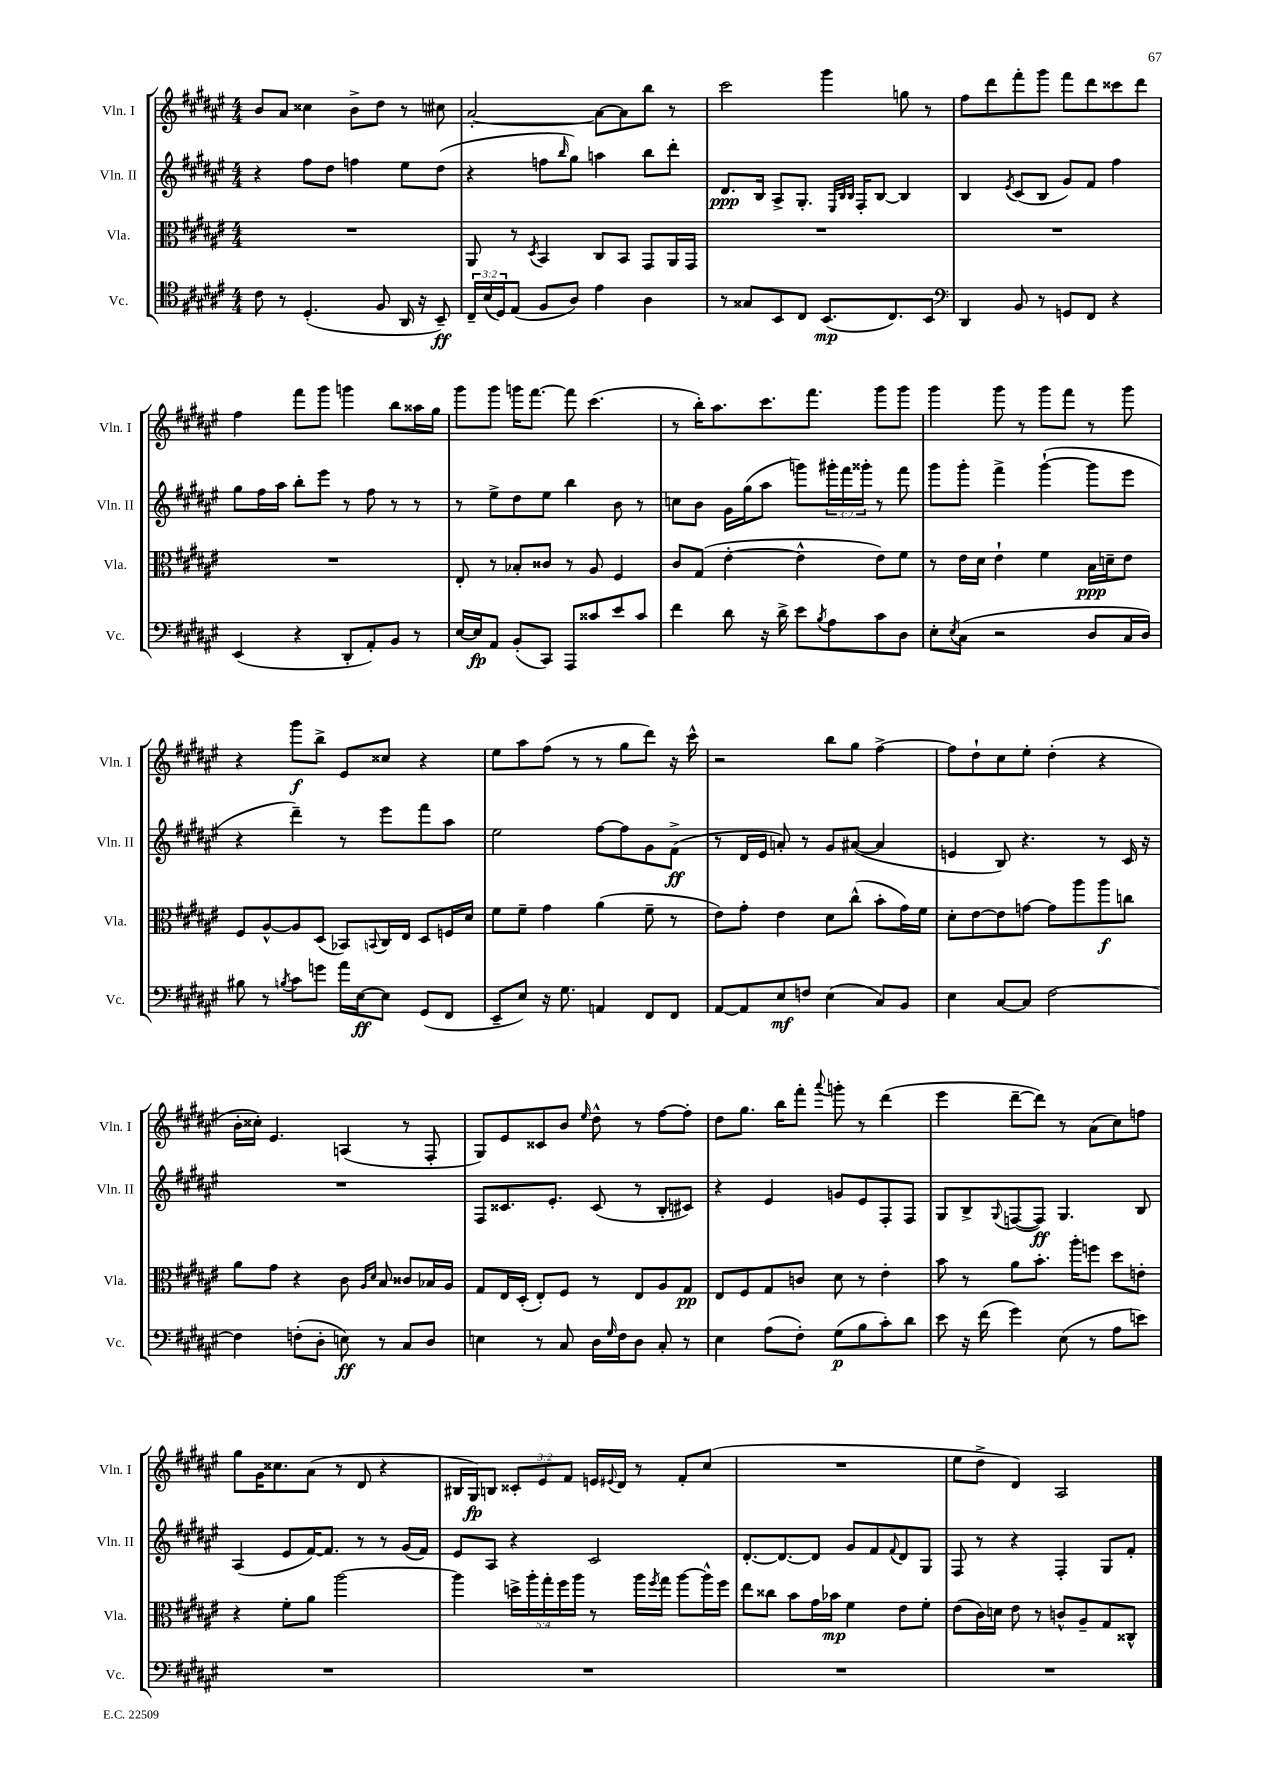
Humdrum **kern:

**kern	**kern	**kern	**kern
*staff4	*staff3	*staff2	*staff1
*clefC4	*clefC3	*clefG2	*clefG2
*k[f#c#g#d#a#e#]	*k[f#c#g#d#a#e#]	*k[f#c#g#d#a#e#]	*k[f#c#g#d#a#e#]
*M4/4	*M4/4	*M4/4	*M4/4
8c#	1r	4r	8b
8r	.	.	8a#
(4.D#'	.	8ff#	4cc##
.	.	8dd#	.
.	.	4ff	8b^
8F#	.	.	8dd#
16AA#	.	8ee#	8r
16r	.	.	.
8BB~)	.	(8dd#	8cc#
=	=	=	=
24C#~	8AA#	4r	[2a#'
(24B	.	.	.
24D#)	.	.	.
(8E#	8r	.	.
.	8qD#	.	.
8F#	4BB	8ff	.
.	.	16qqbb	.
8A#)	.	8gg#)	.
4e#	8C#	4aa	8a#_
.	8BB	.	8a#]
4A#	8GG#	8bb	8bb
.	16AA#	8ddd#'	8r
.	16GG#	.	.
=	=	=	=
8r	1r	8.d#	2ccc#
8G##	.	.	.
.	.	16B	.
8BB	.	8A#^	.
8C#	.	8.G#'	.
(8.BB	.	.	4ggg#
.	.	32qqE#	.
.	.	32qqB	.
.	.	32qqB	.
.	.	16F#'	.
.	.	[8B	.
8.C#)	.	.	.
.	.	4B]	8gg
8BB	.	.	8r
=	=	=	=
*clefF4	*	*	*
4DD#	1r	4B	8ff#
.	.	.	8ddd#
.	.	8qe#	.
8BB	.	(8c#	8fff#'
8r	.	8B	8ggg#
8GG	.	8g#)	8fff#
8FF#	.	8f#	8ddd#
4r	.	4ff#	8ccc##
.	.	.	8ddd#
=	=	=	=
(4EE#	1r	8gg#	4ff#
.	.	16ff#	.
.	.	16aa#	.
4r	.	8bb'	8fff#
.	.	8eee#	8ggg#
8DD#'	.	8r	4ggg
8AA#')	.	8ff#	.
8BB	.	8r	8bb
8r	.	8r	16aa##
.	.	.	16gg#
=	=	=	=
[16E#	8E#'	8r	8ggg#
16E#]	.	.	.
8AA#	8r	8ee#^	8ggg#
(8BB'	8B-'	8dd#	16ggg
.	.	.	[8.fff#
8CC#)	8c##	8ee#	.
8AAA#	8r	4bb	8fff#]
8c##	8A#	.	(4.ccc#
8e#	4F#	8b	.
8c##	.	8r	.
=	=	=	=
4f#	8c#	8cc	8r
.	(8G#	8b	16bb')
.	.	.	8.aa#
8d#	[4e#'	16g#	.
.	.	(16gg#	.
16r	.	8aa#	8.ccc#
16d#^	.	.	.
8e#	4e#^^]	8ggg)	.
.	.	.	8.fff#
8qB	.	.	.
8A#	.	24ggg#'	.
.	.	24fff#	.
.	.	24ggg##'	.
8c#	8e#)	8r	8ggg#
8D#	8f#	8fff#	8ggg#
=	=	=	=
8E#'	8r	8ggg#	4ggg#
8qE#	.	.	.
(8C#	16e#	8ggg#'	.
.	16d#	.	.
2r	4e#`	4fff#^	8ggg#
.	.	.	8r
.	4f#	([4ggg#`	8ggg#
.	.	.	8fff#
8D#	16B	8ggg#]	8r
.	16d~	.	.
16C#	8e#	8eee#	8ggg#
16D#)	.	.	.
=	=	=	=
8B#	8F#	4r	4r
8r	[8A#^^	.	.
8qB	.	.	.
8c#	8A#]	4ddd#~)	8ggg#
8g	(8D#	.	8bb^
16a#	8BB-)	8r	8e#
[16E#	.	.	.
.	8qqBB	.	.
8E#]	16C#	8eee#	8cc##
.	16E#	.	.
(8GG#	8D#	8fff#	4r
8FF#	16F	8aa#	.
.	16d#	.	.
=	=	=	=
8EE#~	8f#	2ee#	8ee#
8E#)	8f#~	.	8aa#
16r	4g#	.	(8ff#
8.G#	.	.	.
.	.	.	8r
4AA	(4a#	[8ff#	8r
.	.	8ff#]	8gg#
8FF#	8f#~	8g#	8ddd#)
8FF#	8r	(8f#^	16r
.	.	.	16ccc#^^
=	=	=	=
[8AA#	8e#)	8r	2r
8AA#]	8g#'	16d#	.
.	.	16e#	.
8E#	4e#	8a')	.
8F	.	8r	.
(4E#	8d#	8g#	8bb
.	(8cc#^^	([8a#	8gg#
8C#)	8b'	4a#]	[4ff#^
8BB	16g#)	.	.
.	16f#	.	.
=	=	=	=
4E#	8d#'	4e	8ff#]
.	[8e#	.	8dd#`
[8C#	8e#]	8B)	8cc#
8C#]	[8g	4.r	8ee#'
[2F#	8g]	.	(4dd#'
.	8aa#	.	.
.	8aa#	8r	4r
.	8cc	16c#	.
.	.	16r	.
=	=	=	=
4F#]	8a#	1r	16b'
.	.	.	16cc##')
.	8g#	.	4.e#
(8F'	4r	.	.
8D#'	.	.	.
8E)	8c#	.	(4A
.	16qqA#	.	.
.	16qqd#	.	.
8r	8B	.	.
8C#	8c##	.	8r
8D#	16B-	.	8F#'
.	16A#	.	.
=	=	=	=
4E	8G#	8F#	8G#)
.	16E#	8.c##	8e#
.	(16D#'	.	.
8r	8E#')	.	8c##
.	.	8.e#'	.
8C#	8F#	.	8b
.	.	.	16qqee#
16D#	8r	(8c##	8dd#^^
16qqG#	.	.	.
16F#	.	.	.
8D#	8E#	8r	8r
8C#'	8A#	8B'	[8ff#
8r	8G#	8c#)	8ff#']
=	=	=	=
4E#	8E#	4r	8dd#
.	8F#	.	8.gg#
(8A#	8G#	4e#	.
.	.	.	16bb
8F#')	8c	.	8fff#'
.	.	.	8qqaaa#
(8G#	8d#	8g	8ggg'
8B	8r	8e#	8r
8c#')	4e#'	8F#'	(4ddd#
8d#	.	8F#	.
=	=	=	=
8e#	8b	8G#	4eee#
16r	8r	8B^	.
(16f#	.	.	.
.	.	8qqG#	.
4g#)	8a#	([8F	[8ddd#~
.	8.b'	8F])	8ddd#])
(8E#	.	4.G#	8r
.	16aa#'	.	.
8r	8ff	.	(8a#
8A#	8dd#	.	8cc#)
8e)	8e'	8B	8ff
=	=	=	=
1r	4r	(4A#	8gg#
.	.	.	16g#
.	.	.	8.cc##
.	8f#'	8e#	.
.	8a#	[16f#)	(8a#
.	.	8.f#]	.
.	[2aa#	.	8r
.	.	8r	8d#
.	.	8r	4r
.	.	(16g#	.
.	.	16f#)	.
=	=	=	=
1r	4aa#]	8e#	16B#
.	.	.	16G#)
.	.	8A#	8B
.	20dd^	4r	12c##'
.	20aa#'	.	.
.	.	.	12e#
.	20gg#'	.	.
.	20ff#	.	.
.	.	.	12f#
.	20aa#	.	.
.	8r	2c#	16e
.	.	.	8qqe#
.	.	.	16d#
.	16aa#	.	8r
.	8qff#	.	.
.	16gg#	.	.
.	[8aa#	.	8f#'
.	16aa#^^]	.	(8cc#
.	16ff#	.	.
=	=	=	=
1r	8ee#	[8.d#'	1r
.	8cc##	.	.
.	.	8.d#_	.
.	8b	.	.
.	16g#	8d#]	.
.	16b-	.	.
.	4f#	8g#	.
.	.	8f#	.
.	.	8qqf#	.
.	8e#	8d#	.
.	8f#'	8G#	.
=	=	=	=
1r	(8e#	8F#	8ee#
.	16c#)	8r	8dd#^
.	16d	.	.
.	8e#	4r	4d#)
.	8r	.	.
.	8c^^	4F#'	2A#
.	8A#~	.	.
.	8G#	8G#	.
.	8C##^^	8f#'	.
==	==	==	==
*-	*-	*-	*-
